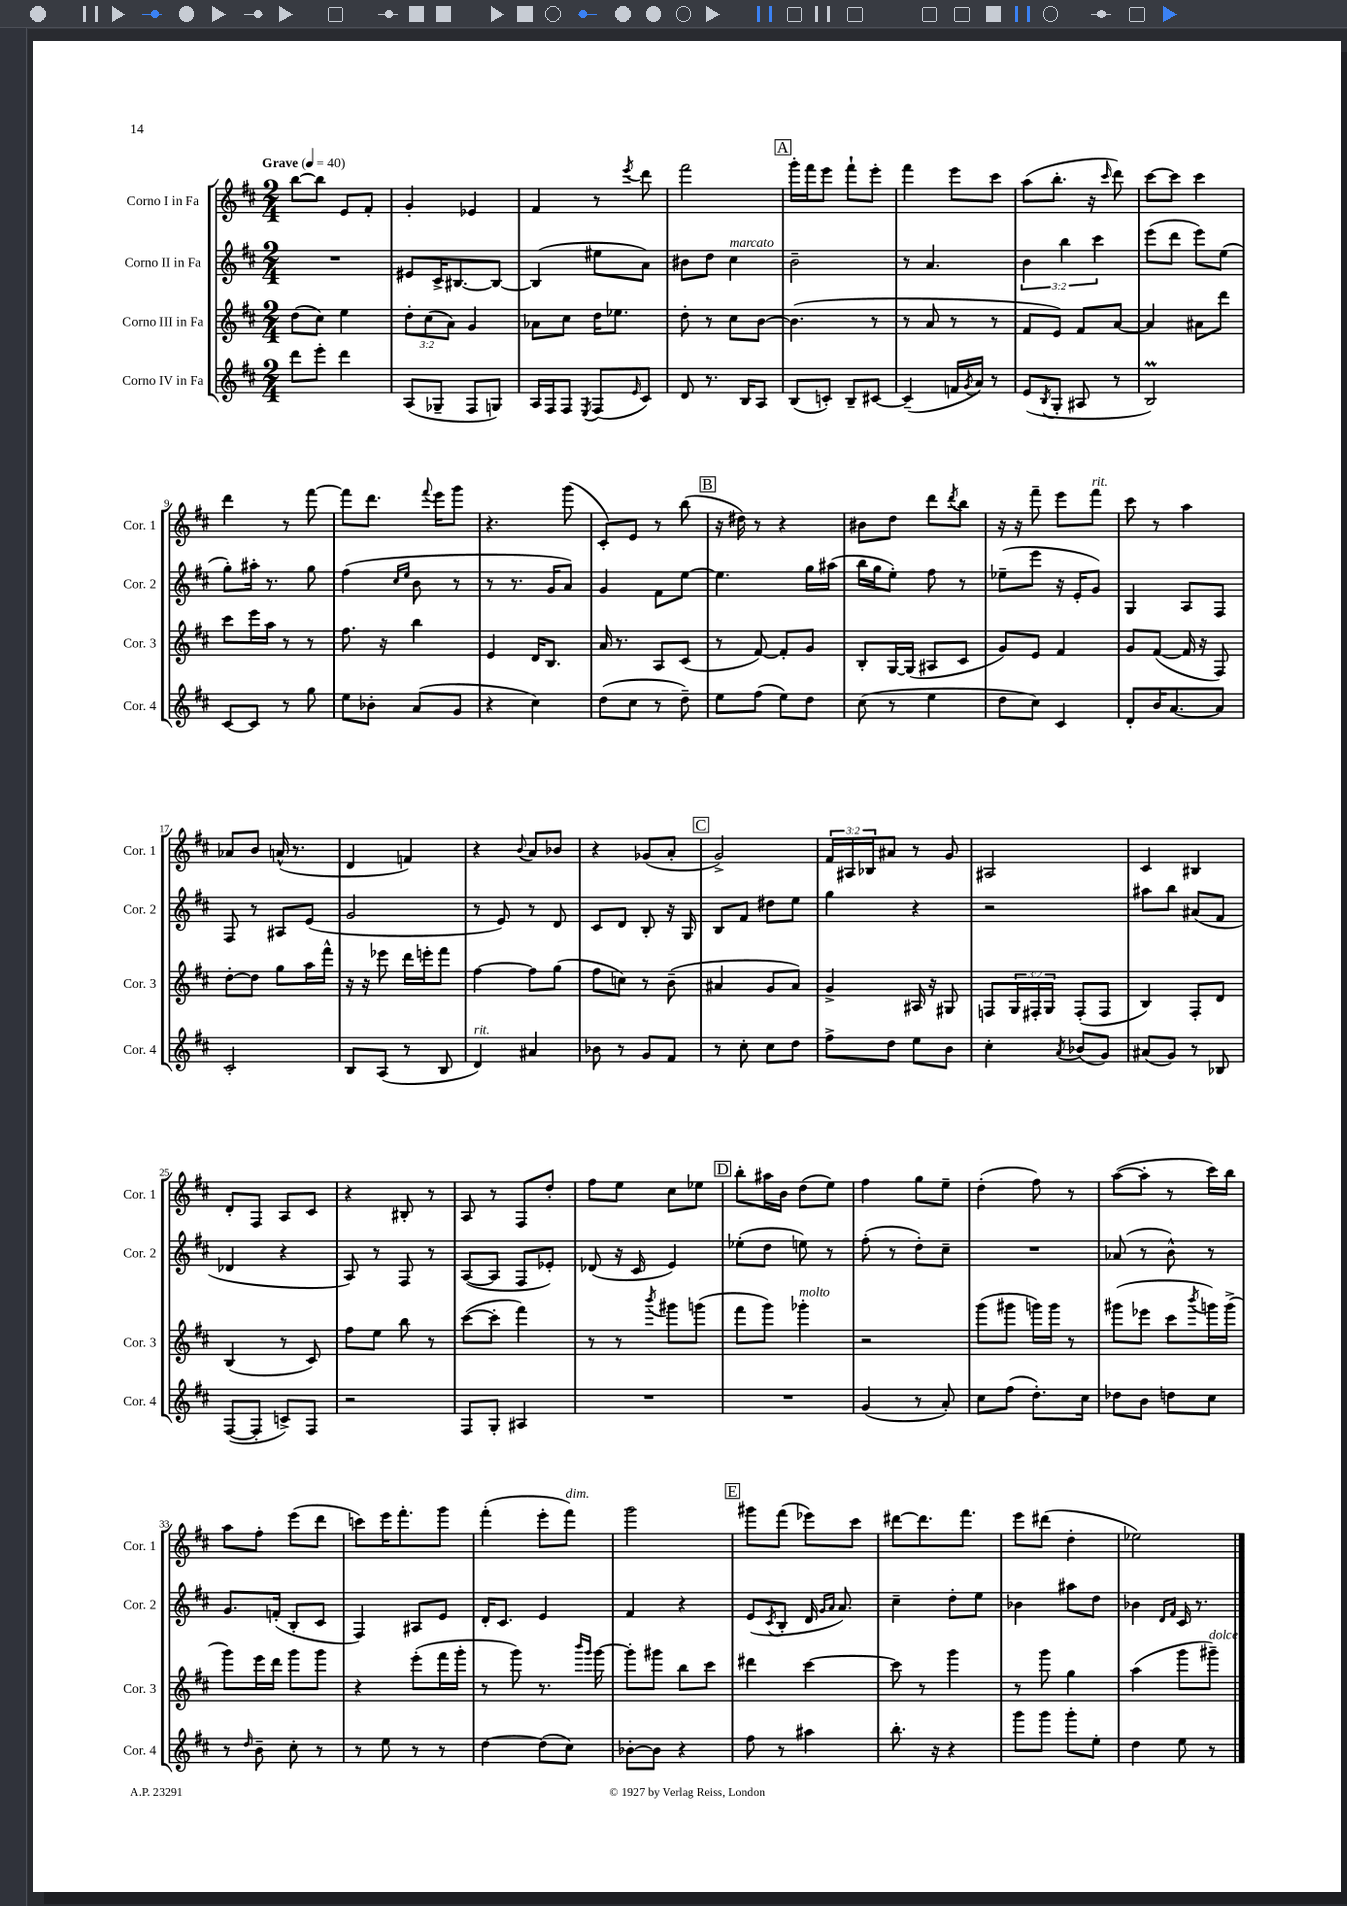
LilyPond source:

<<
\new StaffGroup <<
\new Staff = "s0" \with { instrumentName = "Corno I in Fa" shortInstrumentName = "Cor. 1" } {
    \clef treble \key d \major \numericTimeSignature \time 2/4 \override Staff.TupletNumber.text = #tuplet-number::calc-fraction-text \tempo "Grave" 4 = 40
    b''8~ b''8 e'8 fis'8-. |
    g'4-. ees'4 |
    fis'4 r8 \acciaccatura { e'''8 } d'''8 |
    fis'''2 |
    \mark \markup { \box "A" } g'''16-. fis'''16 e'''8 fis'''8-! e'''8-. |
    fis'''4 e'''8 cis'''8 |
    a''8( b''8.-. r16 \grace { cis'''16 } d'''8) |
    cis'''8~ cis'''8 cis'''4 |
    d'''4 r8 fis'''8~ |
    fis'''8 d'''8. \appoggiatura { fis'''8 } e'''16 g'''8 |
    r4. g'''8( |
    cis'8-.) e'8 r8 b''8( |
    \mark \markup { \box "B" } r16 dis''16) r8 r4 |
    bis'8 d''8 d'''8 \acciaccatura { d'''8 } b''8 |
    r16 r16 fis'''8-- e'''8 fis'''8^\markup { \italic "rit." } |
    cis'''8 r8 a''4 |
    aes'8 b'8 a'16-^( r8. |
    d'4 f'4) |
    r4 \appoggiatura { b'8 } a'8 bes'8 |
    r4 ges'8( a'8-. |
    \mark \markup { \box "C" } g'2->) |
    \tuplet 3/2 { fis'16 ais16 bes16 } ais'8 r8 g'8 |
    ais2 |
    cis'4 bis4 |
    d'8-. fis8 a8 cis'8 |
    r4 bis8-. r8 |
    a8 r8 fis8 d''8-. |
    fis''8 e''8 cis''8 ees''8 |
    \mark \markup { \box "D" } b''8-. ais''16 b'16 d''8( e''8) |
    fis''4 g''8 e''8-- |
    d''4-.( fis''8) r8 |
    a''8~( a''8-. r8 cis'''16) b''16 |
    a''8 fis''8-. e'''8( d'''8 |
    c'''8) e'''16 fis'''8.-. g'''8 |
    fis'''4-.( e'''8-. fis'''8^\markup { \italic "dim." }) |
    g'''2 |
    \mark \markup { \box "E" } gis'''8 fis'''8( ees'''8) cis'''8 |
    dis'''8~ dis'''8. fis'''8. |
    e'''8 dis'''8( d''4-. |
    ees''2) \bar "|." |
}
\new Staff = "s1" \with { instrumentName = "Corno II in Fa" shortInstrumentName = "Cor. 2" } {
    \clef treble \key d \major \numericTimeSignature \time 2/4 \override Staff.TupletNumber.text = #tuplet-number::calc-fraction-text
    R2 |
    eis'8 cis'16-> bis8.~ bis8~ |
    bis4( eis''8 a'8) |
    bis'8 d''8 cis''4^\markup { \italic "marcato" } |
    \mark \markup { \box "A" } b'2-- |
    r8 a'4. |
    \tuplet 3/2 { b'4 b''4 cis'''4 } |
    e'''8( d'''8 e'''8) e''8( |
    g''8-.) ais''16-. r8. g''8 |
    fis''4( \grace { cis''16 e''16 } b'8 r8 |
    r8 r8. g'16 a'8) |
    g'4 fis'8 e''8~ |
    \mark \markup { \box "B" } e''4. g''16 ais''16( |
    b''16 g''16 e''8-.) fis''8 r8 |
    ees''8--( e'''8 r16 e'16-. g'8) |
    g4 a8 fis8 |
    fis8 r8 ais8 e'8( |
    g'2 |
    r8 e'8) r8 d'8 |
    cis'8 d'8 b8-. r16 g16 |
    \mark \markup { \box "C" } b8 fis'8 dis''8 e''8 |
    g''4 r4 |
    r2 |
    ais''8 b''8 ais'8( fis'8 |
    des'4 r4 |
    a8) r8 fis8 r8 |
    a8~( a8 fis8 ees'8-.) |
    des'8( r16 cis'16 e'4) |
    \mark \markup { \box "D" } ees''8-.( d''8 e''8) r8 |
    fis''8-.( r8 d''8-.) cis''8-- |
    R2 |
    aes'8( r8 b'8-^) r8 |
    g'8. f'16-.( b8-. cis'8 |
    fis4) ais8 e'8 |
    d'16-. cis'8. e'4 |
    fis'4 r4 |
    \mark \markup { \box "E" } e'8( \acciaccatura { cis'8 } b8-. d'16 \grace { g'16 a'16 } a'8.) |
    cis''4-- d''8-. e''8 |
    bes'4 ais''8 d''8 |
    bes'4 \grace { d'16 fis'16 } cis'16 r8. \bar "|." |
}
\new Staff = "s2" \with { instrumentName = "Corno III in Fa" shortInstrumentName = "Cor. 3" } {
    \clef treble \key d \major \numericTimeSignature \time 2/4 \override Staff.TupletNumber.text = #tuplet-number::calc-fraction-text
    d''8( cis''8) e''4 |
    \tuplet 3/2 { d''8-. cis''8( a'8) } g'4 |
    aes'8 cis''8 d''16 ees''8. |
    d''8-. r8 cis''8 b'8~ |
    \mark \markup { \box "A" } b'4.( r8 |
    r8 a'8 r8 r8 |
    fis'8 e'8) fis'8 a'8~ |
    a'4 ais'8 d'''8 |
    cis'''8 e'''16 a''16 r8 r8 |
    fis''8. r16 b''4 |
    e'4 d'16 b8. |
    a'16 r8. a8 cis'8( |
    \mark \markup { \box "B" } r8 fis'8~) fis'8-. g'8 |
    b8-. g16~ g16( ais8 cis'8 |
    g'8) e'8 fis'4 |
    g'8 fis'8~( fis'16 r16 fis8) |
    d''8~-. d''8 g''8 a''16 fis'''16-^ |
    r16 r16 ees'''8 d'''16 e'''16-. fis'''8 |
    fis''4~ fis''8 g''8( |
    fis''8 c''8) r8 b'8--( |
    \mark \markup { \box "C" } ais'4 g'8 ais'8) |
    g'4-> ais16 r16 gis8 |
    f8 \tuplet 3/2 { g16 fis16-. g16 } fis8-.( fis8 |
    b4) fis8-. d'8 |
    b4( r8 cis'8) |
    fis''8 e''8 b''8 r8 |
    cis'''8~( cis'''8-. fis'''4) |
    r8 r8 \acciaccatura { b'''8 } gis'''8 g'''8( |
    \mark \markup { \box "D" } fis'''8 g'''8) ges'''4-.^\markup { \italic "molto" } |
    r2 |
    g'''8( gis'''8 g'''16) g'''16 r8 |
    gis'''8( ees'''8 cis'''8 \acciaccatura { b'''8 } g'''16) g'''16->( |
    g'''8) e'''16 d'''16 g'''8 g'''8 |
    r4 e'''8-.( fis'''16 g'''16-. |
    r8 g'''8) r8. \grace { b'''16 g'''16 } g'''16~ |
    g'''8-. gis'''8 b''8 cis'''8 |
    \mark \markup { \box "E" } dis'''4 cis'''4~ |
    cis'''8 r8 g'''4 |
    r8 g'''8 g''4 |
    a''4( g'''8 gis'''8--^\markup { \italic "dolce" }) \bar "|." |
}
\new Staff = "s3" \with { instrumentName = "Corno IV in Fa" shortInstrumentName = "Cor. 4" } {
    \clef treble \key d \major \numericTimeSignature \time 2/4
    d'''8 e'''8-. d'''4 |
    a8( ges8-- fis8 g8) |
    a16 fis16 fis8 \acciaccatura { e8 } fis8( \grace { e'16 } cis'8) |
    d'8 r8. b16 a8 |
    \mark \markup { \box "A" } b8( c'8-.) b8-- cis'8~ |
    cis'4--( f'16 \acciaccatura { g'8 } a'16) r8 |
    e'8( \acciaccatura { b8 } g8-. ais8 r8 |
    b2\prall) |
    cis'8~ cis'8 r8 g''8 |
    e''8 bes'8-. a'8( g'8 |
    r4 cis''4) |
    d''8( cis''8 r8 d''8--) |
    \mark \markup { \box "B" } e''8 fis''8( e''8) d''8 |
    cis''8( r8 e''4 |
    d''8 cis''8) cis'4 |
    d'8-. b'16 a'8.~ a'8 |
    cis'2-. |
    b8 a8( r8 b8 |
    d'4^\markup { \italic "rit." }) ais'4 |
    bes'8 r8 g'8 fis'8 |
    \mark \markup { \box "C" } r8 cis''8-. cis''8 d''8 |
    fis''8-> d''8 e''8 b'8 |
    cis''4-. \acciaccatura { a'8 } bes'8( g'8) |
    ais'8( g'8) r8 bes8 |
    fis8~( fis8-. c'8->) fis8 |
    r2 |
    fis8 g8-. ais4 |
    R2 |
    \mark \markup { \box "D" } R2 |
    g'4( r8 a'8-.) |
    cis''8 fis''8( d''8.-.) cis''16 |
    des''8 b'8 d''8 cis''8 |
    r8 \grace { d''16 } b'8-- cis''8-. r8 |
    r8 e''8 r8 r8 |
    d''4~ d''8( cis''8) |
    bes'8~-. bes'8 r4 |
    \mark \markup { \box "E" } fis''8 r8 ais''4 |
    b''8.-. r16 r4 |
    g'''8 g'''8 g'''8-. e''8-. |
    d''4 e''8 r8 \bar "|." |
}
>>
>>
